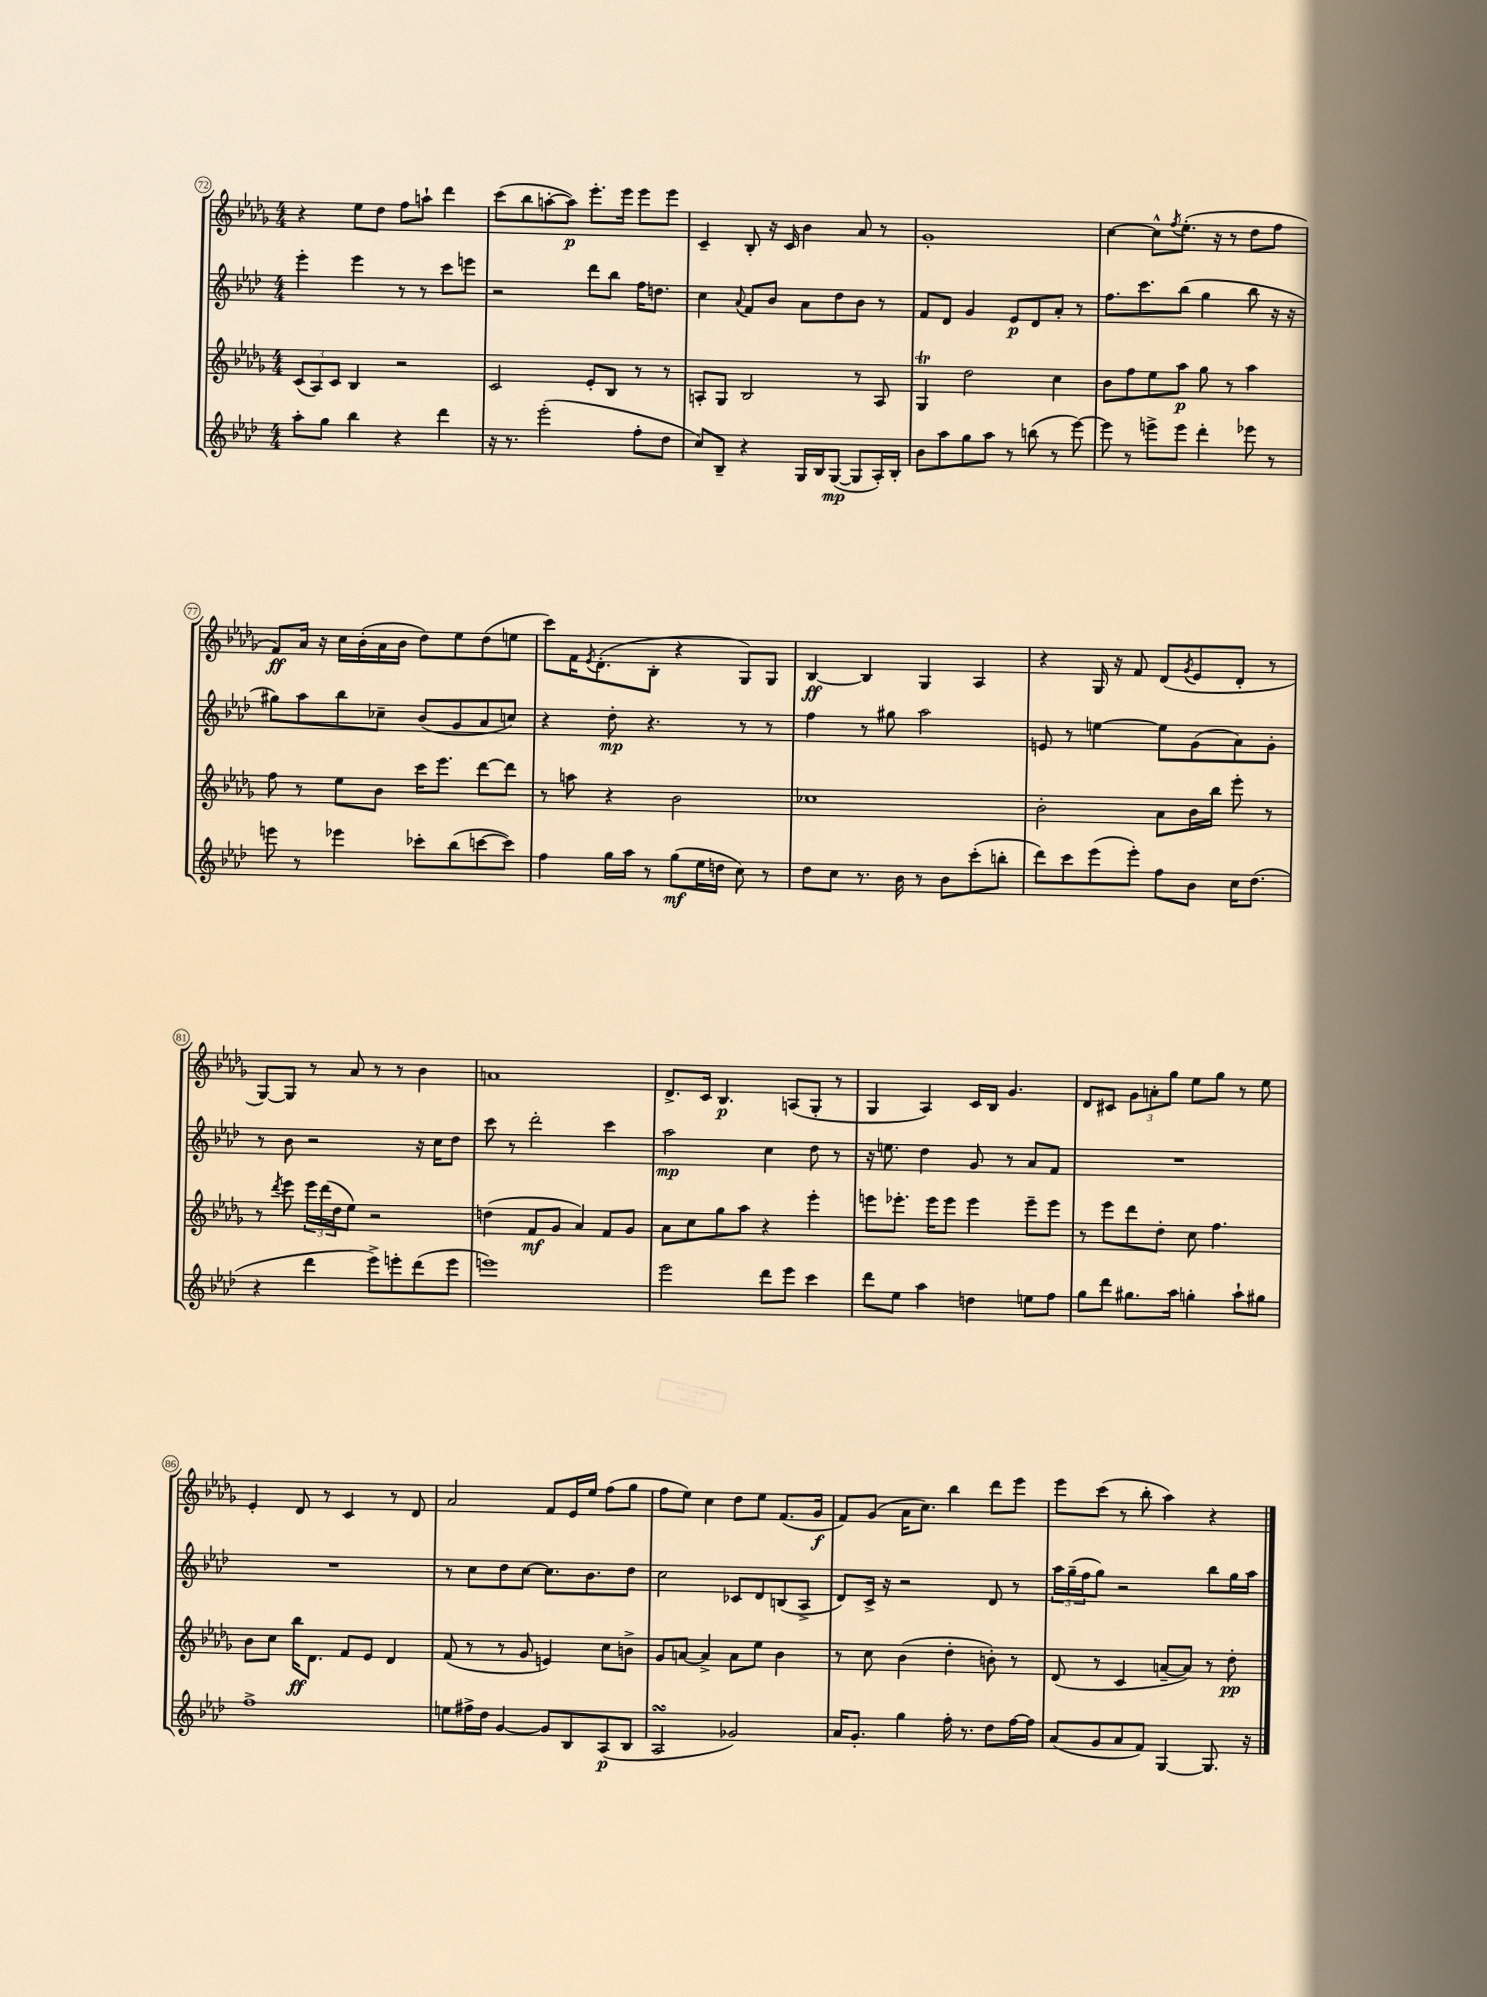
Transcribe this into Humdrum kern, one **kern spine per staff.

**kern	**kern	**kern	**kern
*staff4	*staff3	*staff2	*staff1
*clefG2	*clefG2	*clefG2	*clefG2
*k[b-e-a-d-]	*k[b-e-a-d-g-]	*k[b-e-a-d-]	*k[b-e-a-d-g-]
*M4/4	*M4/4	*M4/4	*M4/4
8aa-'	(12c	4eee-'	4r
.	12A-)	.	.
8gg	.	.	.
.	12c	.	.
4bb-	4B-	4eee-	8ee-
.	.	.	8dd-
4r	2r	8r	8ff
.	.	8r	8aa`
4ddd-	.	8ccc	4ddd-
.	.	8eee	.
=	=	=	=
16r	2c	2r	(8ccc
8.r	.	.	.
.	.	.	8bb-
(2eee-'	.	.	[8aa'
.	.	.	8aa])
.	8e-'	8ddd-	8.eee-'
.	8B-	8bb-	.
.	.	.	16eee-
8ff'	8r	16ff	8eee-
.	.	8.dd	.
8dd-	8r	.	8eee-
=	=	=	=
8cc)	8A'	4cc	4c~
8B-~	8G-	.	.
.	.	8qqa-	.
4r	2B-	8f	8B-'
.	.	8b-	16r
.	.	.	16c
16G	.	8a-	4b-
16B-	.	.	.
([8G	.	8dd-	.
8G]	8r	8b-	8a-
16A-')	8A	8r	8r
16B-'	.	.	.
=	=	=	=
8b-	4G-	8f	1g-'
8aa-	.	8d-	.
8gg	2dd-	4g	.
8aa-	.	.	.
8r	.	8e-	.
(8bb	.	8d-	.
8r	4cc	8a-'	.
[8eee-)	.	8r	.
=	=	=	=
8eee-]	8b-	8.ff	[4cc
8r	8ff	.	.
.	.	8.ccc	.
8eee^	8ee-	.	8cc^^]
.	.	.	8qff
8eee	8aa-	(8bb-	(8.ee-'
4ddd-'	8gg-	4gg	.
.	.	.	16r
.	8r	.	8r
8eee-	4aa-	8bb-	8dd-
8r	.	16r	8ff
.	.	16r	.
=	=	=	=
8eee	8ff	8gg#)	8f)
8r	8r	8aa-	16a-
.	.	.	16r
4eee-	8ee-	8bb-	16cc
.	.	.	(16b-'
.	8b-	8cc-~	16a-
.	.	.	16b-
8ccc-'	16ccc	(8b-	8dd-)
.	8.eee-	.	.
(8bb-	.	8g	8ee-
[8ccc	[8ddd-	8a-	(8dd-
8ccc])	8ddd-]	8cc)	8ee
=	=	=	=
4ff	8r	4r	8ccc)
.	8aa	.	16f
.	.	.	8qe-
.	.	.	(8.d-'
16gg	4r	8dd-'	.
16aa-	.	.	.
8r	.	4.r	8B-'
(8gg	2b-	.	4r
16ee-	.	.	.
16dd	.	.	.
8cc)	.	8r	8G-)
8r	.	8r	8G-
=	=	=	=
8dd-	1cc-	4ff	[4B-
8cc	.	.	.
8.r	.	8r	4B-]
.	.	8gg#	.
16b-	.	.	.
8r	.	2aa-	4G-
8b-	.	.	.
(8ccc'	.	.	4A-
8bb'	.	.	.
=	=	=	=
8ddd-)	2b-'	8e	4r
8ccc	.	8r	.
(8eee-	.	[4ee	16G-
.	.	.	16r
8eee-')	.	.	8f
8ff	8a-	8ee]	(8d-
.	.	.	8qg-
8b-	16b-	(8g	8e-
.	16bb-	.	.
16cc	8eee-'	8a-)	8d-'
(8.dd-	.	.	.
.	8r	8g'	8r
=	=	=	=
4r	8r	8r	[8G-)
.	8qddd-	.	.
.	8eee-	8b-	8G-]
4ddd-	24eee-	2r	8r
.	(24ddd-	.	.
.	24dd-	.	.
.	8ee-)	.	8a-
8eee-^)	2r	.	8r
8eee'	.	.	8r
(8ddd-	.	16r	4b-
.	.	16cc	.
8eee	.	8dd-	.
=	=	=	=
1eee)	(4dd	8ccc	1a
.	.	8r	.
.	8f	2ddd-'	.
.	8g-	.	.
.	4a-)	.	.
.	8f	4ccc	.
.	8g-	.	.
=	=	=	=
2eee-	8a-	2aa-	8.d-^
.	8cc	.	.
.	.	.	16c
.	8gg-	.	4.B-
.	8aa-	.	.
8ddd-	4r	4cc	.
8eee-	.	.	(8A
4ccc	4eee-'	8dd-	8G-'
.	.	8r	8r
=	=	=	=
8ddd-	8eee	16r	4G-
.	.	8.ee	.
8ee-	8.eee-'	.	.
4aa-	.	4dd-	4A-)
.	16eee-	.	.
.	8eee-	.	.
4dd	4eee-	8g	16c
.	.	.	16B-
.	.	8r	4.g-
8ee	8eee-~	8a-	.
8ff	8eee-	8f	.
=	=	=	=
8gg	8r	1r	8d-
8ddd-	8eee-	.	8c#
8.gg#	8ddd-	.	12g-
.	.	.	12a'
.	8dd-'	.	.
.	.	.	12gg-
16aa-	.	.	.
4gg'	8cc	.	8ee-
.	4.ff	.	8gg-
8aa-`	.	.	8r
8gg#	.	.	8ee-
=	=	=	=
1ff^	8b-	1r	4e-'
.	8cc	.	.
.	16bb-	.	8d-
.	8.d-	.	.
.	.	.	8r
.	8f	.	4c
.	8e-	.	.
.	4d-	.	8r
.	.	.	8d-
=	=	=	=
8ee	(8f	8r	2a-
16ff#^	8r	8cc	.
16dd-	.	.	.
[4g	8r	8dd-	.
.	8g-	[8cc	.
8g]	4e)	8.cc]	8f
8B-	.	.	16e-
.	.	8.b-	16ee-
(8A-	8cc	.	(8ff
8B-	8b^	8dd-	8gg-
=	=	=	=
2A-	8g-	2cc	8ff
.	[8a	.	8ee-)
.	4a^]	.	4cc
2g-)	8a	8c-	8dd-
.	8ee-	8d-	8ee-
.	4b-	(8B	(8.f
.	.	8A-^	.
.	.	.	16g-
=	=	=	=
16a-	8r	8d-)	8f)
8.g'	.	.	.
.	8cc	16c^	(8g-
.	.	16r	.
4gg	(4b-	2r	16a-
.	.	.	8.cc)
16ff'	4dd-'	.	4bb-
8.r	.	.	.
8dd-	8b')	8d-	8ddd-
[16ff	8r	8r	8eee-
16ff]	.	.	.
=	=	=	=
(8a-	(8d-	24aa-	8eee-
.	.	(24gg~	.
.	.	24ff	.
8g	8r	8gg)	(8ccc
8a-	4c	2r	8r
8f)	.	.	8bb-'
[4G	[8a~	.	4aa-)
.	8a])	.	.
8.G]	8r	8bb-	4r
.	8dd-'	16gg	.
16r	.	16aa-	.
==	==	==	==
*-	*-	*-	*-
